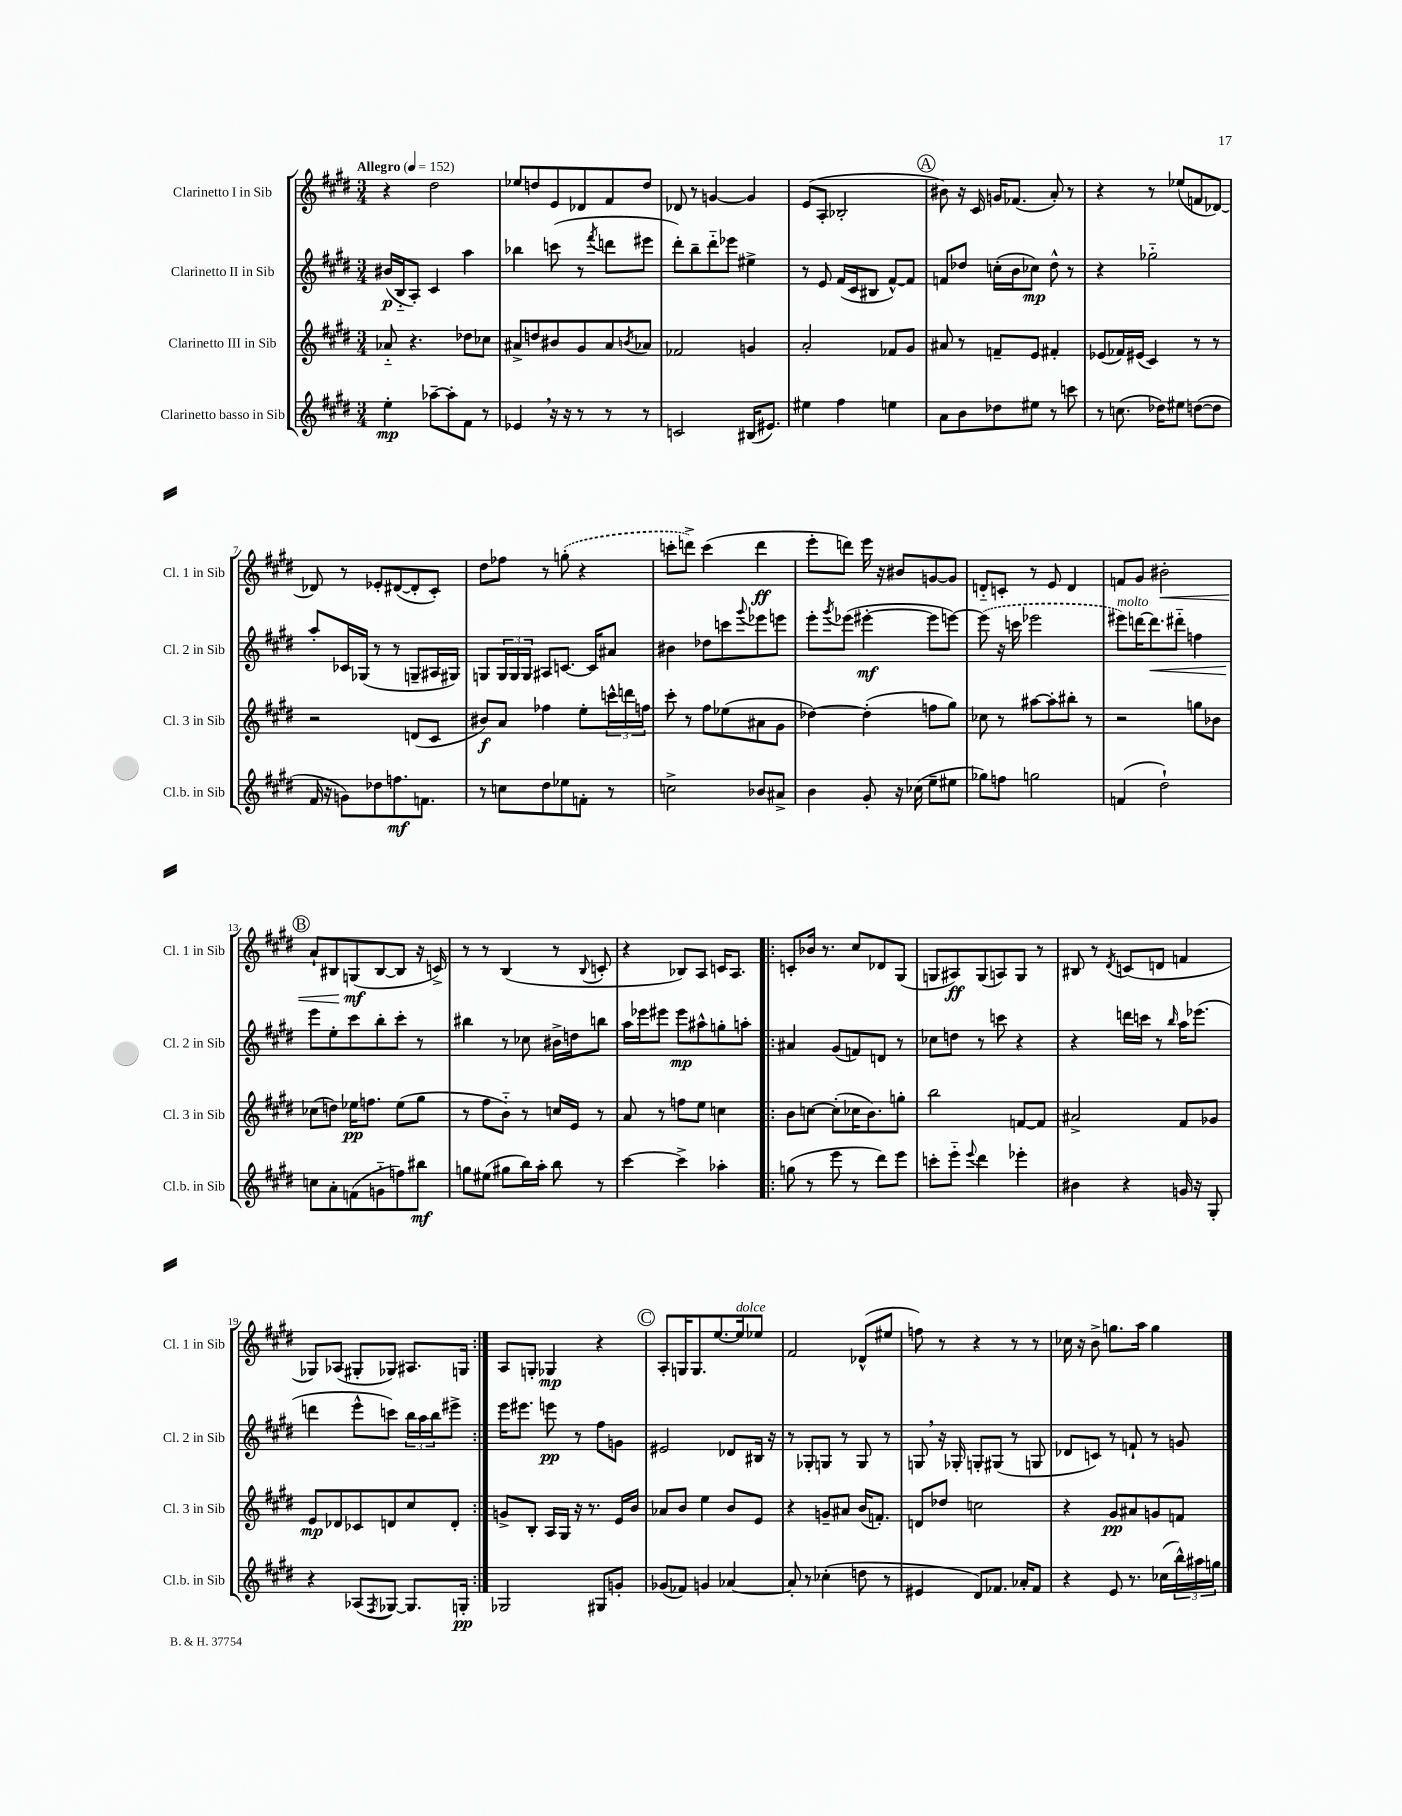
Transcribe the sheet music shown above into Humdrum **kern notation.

**kern	**kern	**kern	**kern
*staff4	*staff3	*staff2	*staff1
*clefG2	*clefG2	*clefG2	*clefG2
*k[f#c#g#d#]	*k[f#c#g#d#]	*k[f#c#g#d#]	*k[f#c#g#d#]
*M3/4	*M3/4	*M3/4	*M3/4
*MM152	*MM152	*MM152	*MM152
4ee'	8a-'~	(16b#	4r
.	.	16B'~	.
.	4.r	8A')	.
[8aa-~	.	4c#	2dd#
8aa-']	.	.	.
8f#	8dd-	4aa	.
8r	8cc-	.	.
=	=	=	=
4e-	8a#^	4bb-	8ee-
.	8dd	.	8dd
16r	8b#	(8ccc	8e
16r	.	.	.
8r	8g#	8r	8d-
.	.	8qfff#	.
8r	8a#	8ddd	8f#
.	8qb	.	.
8r	8a-	8eee#	8dd
=	=	=	=
2c	2f-	8ddd#')	8d-
.	.	8bb~	8r
.	.	8ddd#'~	[4g
.	.	8eee-	.
(16B#	4g	4ee#^	4g]
8.e#)	.	.	.
=	=	=	=
4ee#	2a'	8r	(8e
.	.	8e	8A'
4ff#	.	(16f#	2B-'
.	.	16c#	.
.	.	8B#	.
4ee	8f-	[8f#^^)	.
.	8g#	8f#]	.
=	=	=	=
8a	8a#	8f	8b#)
8b	8r	8dd-	16r
.	.	.	16c#
8dd-	8f~	(16cc'	16g
.	.	16b	(8.f-
8ee#	8e	8cc-)	.
8r	4f#'	8dd-^^	8a')
8ccc	.	8r	8r
=	=	=	=
8r	(8e-	4r	4r
(8.cc	16f-)	.	.
.	(16e#	.	.
.	4c#)	2gg-'~	8r
16dd-)	.	.	.
8ee#	.	.	(8ee-
([8dd	8r	.	8f
8dd]	8r	.	[8d-)
=	=	=	=
16f#	2r	8aa'	8d-]
16r	.	.	.
8g)	.	16c-	8r
.	.	(16G-	.
8dd-	.	8r	8e-'
8.ff	.	8r	([8d#
.	(8d	8G~	8d#']
8.f	.	.	.
.	8c#	16A#	8c#')
.	.	16G#)	.
=	=	=	=
8r	8b#)	8G	8dd#
8cc	8a	24G	8ff-
.	.	24G	.
.	.	24G	.
8dd#	4ff-	8A#	8r
8ee-	.	[8.c	(8gg'
8f'	8ee'	.	4r
.	.	16c]	.
8r	24ccc^^	8a#	.
.	24ddd	.	.
.	24ff	.	.
=	=	=	=
2cc^	8ccc#'	4b#	8ccc'
.	8r	.	8ddd^)
.	8ff#	8dd-	(4ccc
.	(8ee-	8ccc	.
.	.	8qqggg#	.
8b-	8a#	8eee-	4ddd
8a#^	8g#	8eee	.
=	=	=	=
4b	[4dd-)	8eee'	8eee'
.	.	8qggg#	.
.	.	(8eee-	8ddd)
8g#'	(4dd-']	[4eee#'	16eee
.	.	.	16r
16r	.	.	8b#
(16cc-	.	.	.
8ee~	8ff	8eee#]	[8g
8ee#	8gg#)	[8eee)	8g]
=	=	=	=
8gg-)	8cc-	(8eee]	8d'~
8ff	8r	16r	8c'
.	.	16ccc	.
2gg	[8aa#	2eee-	8r
.	8aa#']	.	8e
.	8bb#'	.	4d
.	8r	.	.
=	=	=	=
(4f	2r	8eee#)	8f
.	.	[16ddd	8g#
.	.	8.ddd]	.
2dd#`)	.	.	2b#'
.	.	8ddd#'~	.
.	8gg	4ff	.
.	8b-	.	.
=	=	=	=
8cc	(8cc-	8eee	8a`
8a'	8dd)	8ee'	8B#
(8f	16ee-	8ccc#	(8G
.	8.ff	.	.
8g'~	.	8bb'	[8B#
8ff)	(8ee-	8ccc#'	8B#]
8bb#	8gg#	8r	16r
.	.	.	16c^)
=	=	=	=
8gg	8r	4bb#	8r
(8ee#	8ff#	.	8r
8gg#	8b'~)	8r	(4B
16bb)	8r	8cc-	.
16aa'	.	.	.
8bb	16cc	16b#^	8r
.	16e	16dd	.
.	.	.	8qqB
8r	8r	8bb	8c'
=	=	=	=
[4ccc#	8a	16aa	4r
.	.	16eee-	.
.	8r	8eee#	.
4ccc#^]	8ff	8eee#	8B-)
.	8ee	8aa#^^	8A
4aa-'	4cc	8gg'	16c
.	.	.	8.A
.	.	8aa'	.
=!|:	=!|:	=!|:	=!|:
(8gg	8b	4a#	8c'
8r	[8cc	.	16b-
.	.	.	8.r
8eee	(8cc']	(8g#	.
8r	16cc-	8f)	8cc#
.	8.b)	.	.
8ddd#)	.	8d	8d-
8eee	8gg'	8r	(8G#
=	=	=	=
8ccc'	2bb	8cc-	8G
8eee'~	.	8dd	8A#)
8qqeee	.	.	.
4ddd#	.	8r	(8G
.	.	8ccc	8A)
4eee-'	[8f	4r	8G
.	8f]	.	8r
=	=	=	=
4b#	2a#^	4r	8B#
.	.	.	8r
.	.	.	8qd#
4r	.	16ddd	(8c
.	.	16ccc	.
.	.	8r	8d
.	.	16qqbb	.
16g	8f#	16aa	4f
16r	.	(8.eee-	.
8G#'	8g-	.	.
=	=	=	=
4r	8e	4ddd	8G-)
.	8d-	.	(8A-
(8A-	8c-	8eee^^	8G#'
8qF#	.	.	.
[8G-)	8d	8ccc)	8G-)
8.G-]	8cc#	24bb	8.A#
.	.	24aa	.
.	.	24bb	.
.	8d'	8eee#^	.
16G'	.	.	16G
=:|!	=:|!	=:|!	=:|!
2G-	8g^	16eee	8A
.	.	8.eee#	.
.	8B'	.	8G'
.	16A	8eee	4G-
.	16G#	.	.
.	16r	8r	.
.	8.r	.	.
8G#	.	8ff#	4r
8g'	16e	8g	.
.	16b	.	.
=	=	=	=
(8g-	8a-	2e#	8A'
8f-)	8b	.	16G
.	.	.	8.G
4g	4ee	.	.
.	.	.	[8.ee
[4a-	8b	8d-	.
.	.	.	16ee]
.	8e	16B#	8ee-
.	.	16r	.
=	=	=	=
8a-']	4r	8r	2f#
8r	.	8G-'	.
(4cc-'	8g~	8G	.
.	8a#	8r	.
8dd	(16b	8G	(8d-^^
.	8.f')	.	.
8r	.	8r	8ee#
=	=	=	=
4e#	8d	8G	8ff)
.	8dd-	16r	8r
.	.	16G-'	.
8d#)	2cc	8G'	4r
8.f-	.	(8G#	.
.	.	8r	8r
16a-'	.	.	.
8f-	.	8G	8r
=	=	=	=
4r	4r	8d-	16cc-
.	.	.	16r
.	.	8c)	8b^
8e	8g#	8r	8.gg
8.r	8a#	8f`	.
.	.	.	16aa
.	8g	8r	4gg
(16cc-	.	.	.
24bb^^)	8f	8g	.
24aa#	.	.	.
24gg	.	.	.
==	==	==	==
*-	*-	*-	*-
